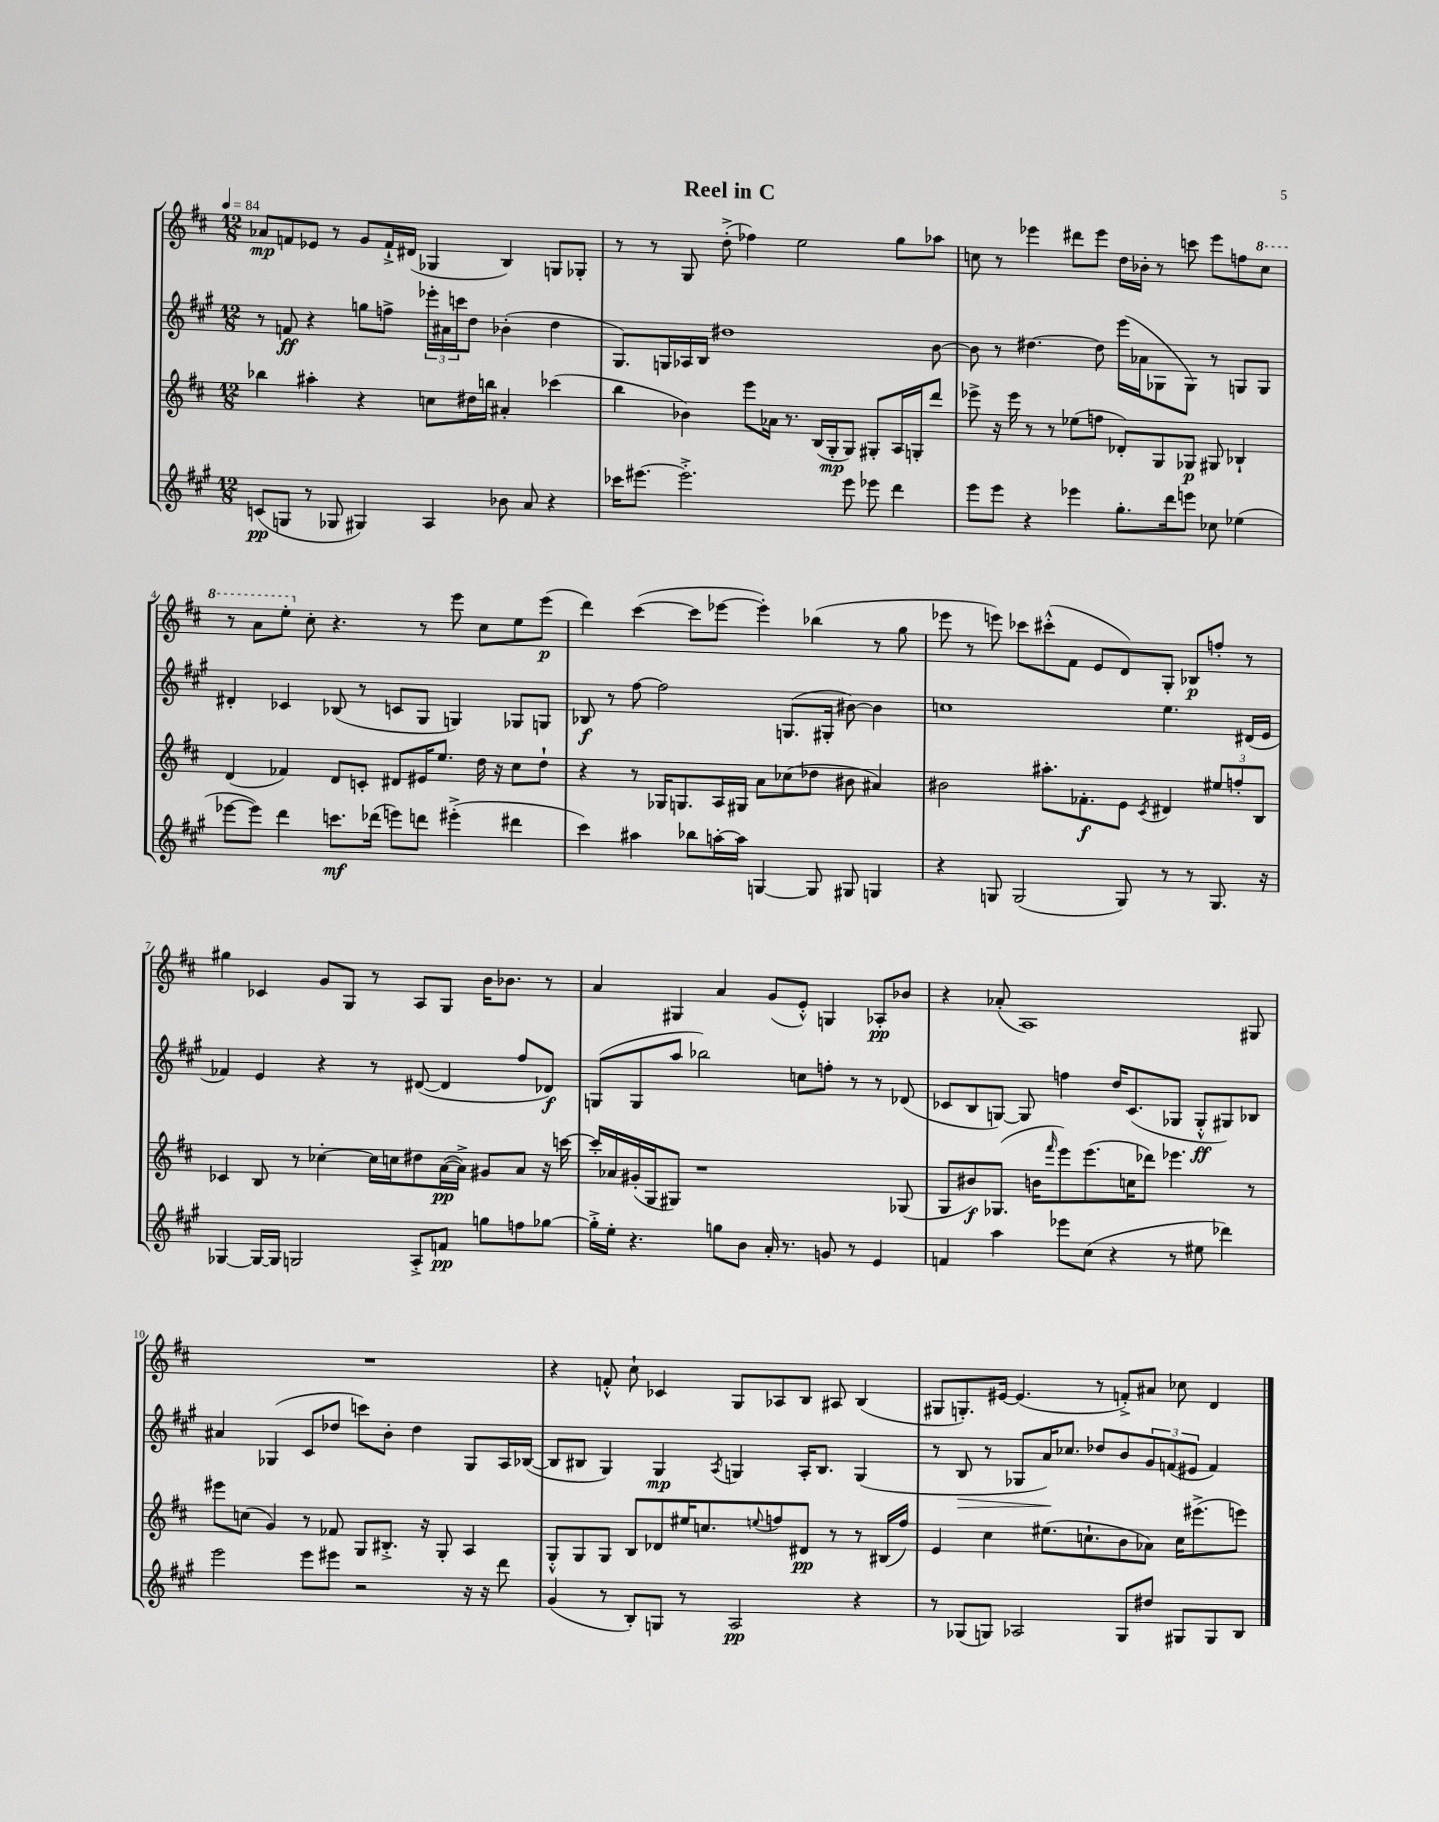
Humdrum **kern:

**kern	**kern	**kern	**kern
*staff4	*staff3	*staff2	*staff1
*clefG2	*clefG2	*clefG2	*clefG2
*k[f#c#g#]	*k[f#c#]	*k[f#c#g#]	*k[f#c#]
*M12/8	*M12/8	*M12/8	*M12/8
*MM84	*MM84	*MM84	*MM84
(8c	4bb-	8r	8a-
8G	.	8f	8f
8r	4aa#'	4r	8e-
8G-	.	.	8r
4G#)	4r	8gg	8g
.	.	8ff^	16f`^
.	.	.	(16d#
4A	8cc	24eee-'	4G-
.	.	24a#	.
.	.	24ccc	.
.	16dd#	8dd	.
.	16bb	.	.
8b-	4a#'	(4b-'	4B)
8a	.	.	.
4r	(4ccc-	4dd	8G
.	.	.	8G-'
=	=	=	=
16ccc-	4bb	8.G#)	8r
[8.eee#	.	.	.
.	.	.	8r
.	.	16G	.
2.eee#'^]	4b-)	16A-	8G
.	.	16B	.
.	.	1dd#	(8dd'^
.	8eee	.	4ff-)
.	16a-	.	.
.	8.r	.	.
.	.	.	2ee
.	(16B	.	.
.	16G'	.	.
8eee#	8G)	.	.
8eee-	8G#'	.	.
4ddd	16A	.	8gg
.	16G'	.	.
.	8ddd	[8b	8aa-
=	=	=	=
8eee	8eee-^	8b]	8cc
8eee	16r	8r	8r
.	16eee-	.	.
4r	8r	[4.dd#	4eee-
.	8r	.	.
4eee-	(8ee-	.	8ddd#
.	8ff	8dd#]	8eee-
8.gg#'	8d-')	(16eee	16dd
.	.	16a-	16b-'
.	8G	8G-	8r
16ddd	.	.	.
8eee	8G-	8G-)	8ccc
8cc-	8G#	8r	8eee-
(4ee-	4B-`	8G	8ff
.	.	8G	8ccc
=	=	=	=
[8eee-	(4d	4d#'	8r
8eee-])	.	.	8aa
4ddd	4f-)	4c-	8eee'
.	.	.	8cc#'
8.ccc	8d	(8B-	4.r
.	8c'	8r	.
(16ddd-	.	.	.
8eee)	8d#	8c	.
8ddd	16e#	8G#	8r
.	8.ee	.	.
(4eee#'^	.	4G)	8eee
.	16dd	.	8cc#
.	16r	.	.
4ddd#	8cc#	8G-	8ee
.	8dd`	8G	(8eee
=	=	=	=
4ccc#)	4r	8B-	4ddd)
.	.	8r	.
4aa#	8r	[8ff#	([4ccc#
.	16G-	2ff#]	.
.	8.G	.	.
8bb-	.	.	8ccc#]
[16aa'	16A	.	[8eee-
16aa]	16G#	.	.
[4G	8a	.	4eee-'])
.	(8cc-	(8.G	.
8G]	8dd-	.	(4bb-
.	.	16G#'	.
8G#	8b#	[8b#)	.
4G	4a#)	4b#]	8r
.	.	.	8gg
=	=	=	=
4r	2b#	1cc	8eee-
.	.	.	8r
8G	.	.	8eee)
(2G	.	.	8ccc-
.	8.aa#'	.	(8ccc#'^^
.	.	.	8f#
.	8.f-'	.	.
.	.	.	8e
8G)	8e	.	8d)
.	8qc#	.	.
8r	4d#	4.ee	8G'
8r	.	.	8B-
8.G	12ee#	.	8ff'
.	12ff'	.	.
.	.	(16d#	8r
.	12B	.	.
16r	.	16e	.
=	=	=	=
[4G-	4c-	4f-)	4gg#
16G-_	8B	4e	4c-
16G-]	.	.	.
2G	8r	.	.
.	[4cc-'	4r	8g
.	.	.	8G
.	16cc-]	8r	8r
.	16cc	.	.
8A'^	8dd#	([8d#	8A
8f	([16a	4d#]	8G
.	16a^])	.	.
8gg	8g#	.	16b
.	.	.	8.b-
8ff	8a	8ff#	.
[8gg-	16r	8d-)	8r
.	[16ccc	.	.
=	=	=	=
16gg-'^]	16ccc']	(8G	4a
16ee'	16a-	.	.
4.r	(16g#'	8G	.
.	16G	.	.
.	8G#)	8aa	4G#
.	1r	2bb-)	.
8gg	.	.	4a
8b	.	.	.
16a'	.	.	(8g
8.r	.	.	.
.	.	8cc	8e'^^)
8g	.	8ff'	4G
8r	.	8r	.
4e	.	8r	8A-'
.	(8G-	(8d-	8b-
=	=	=	=
4f	8G	8c-	4r
.	8b#)	8B	.
4aa	(8.G-	[8G)	(8a-'
.	.	8G]	1A)
.	16b	.	.
.	16qqfff#	.	.
8eee-	8eee)	4ff	.
(8cc#	(8.eee	.	.
4r	.	16dd	.
.	16cc	(8.c-	.
.	8ddd-)	.	.
8r	4.eee-	8G-	.
8ee#	.	8G-'^^	.
4ddd-)	.	8G#)	.
.	8r	8B-	8G#
=	=	=	=
2eee	8eee#	4a#	1.r
.	(8cc	.	.
.	4g)	(4G-	.
8eee	8r	8c#	.
8eee#	8f-	8dd-	.
2r	8G	8ccc)	.
.	8.B#'^	8b'	.
.	.	4dd-	.
.	16r	.	.
.	8G'	.	.
16r	4A	8G-	.
16r	.	.	.
8ddd	.	16A	.
.	.	([16B-	.
=	=	=	=
(4g#	8G'^^	8B-]	4r
.	8G	8B#	.
8r	8G	4G#)	8f'^^
8B')	8B	.	8cc#`
8G	8d-	4G#	4c-
8r	16ee#	.	.
.	8.cc	.	.
.	.	8qA	.
2A	.	4G	8G
.	8qqee	.	.
.	8ff	.	8A-
.	8d#	16A'	8B
.	.	8.B#	.
.	8r	.	8A#
4r	8r	(4G	(4B
.	(16B#	.	.
.	16ff)	.	.
=	=	=	=
8r	4e	8r	8G#
(8G-	.	8B	8.G')
8G)	4cc#	8r	.
.	.	.	[16e#
2A-	.	8G-	(4.e#]
.	(8.ee#	16a)	.
.	.	8.cc-	.
.	8.cc`	.	.
.	.	8dd-	8r
8G	8b	8b	8f'^)
8dd#	8a-)	12g#	8a#
.	.	(12f	.
8G#	16cc	.	8cc-
.	.	12e#	.
.	(8.eee#^	.	.
8G#	.	4f)	4d
8B	8eee)	.	.
==	==	==	==
*-	*-	*-	*-
